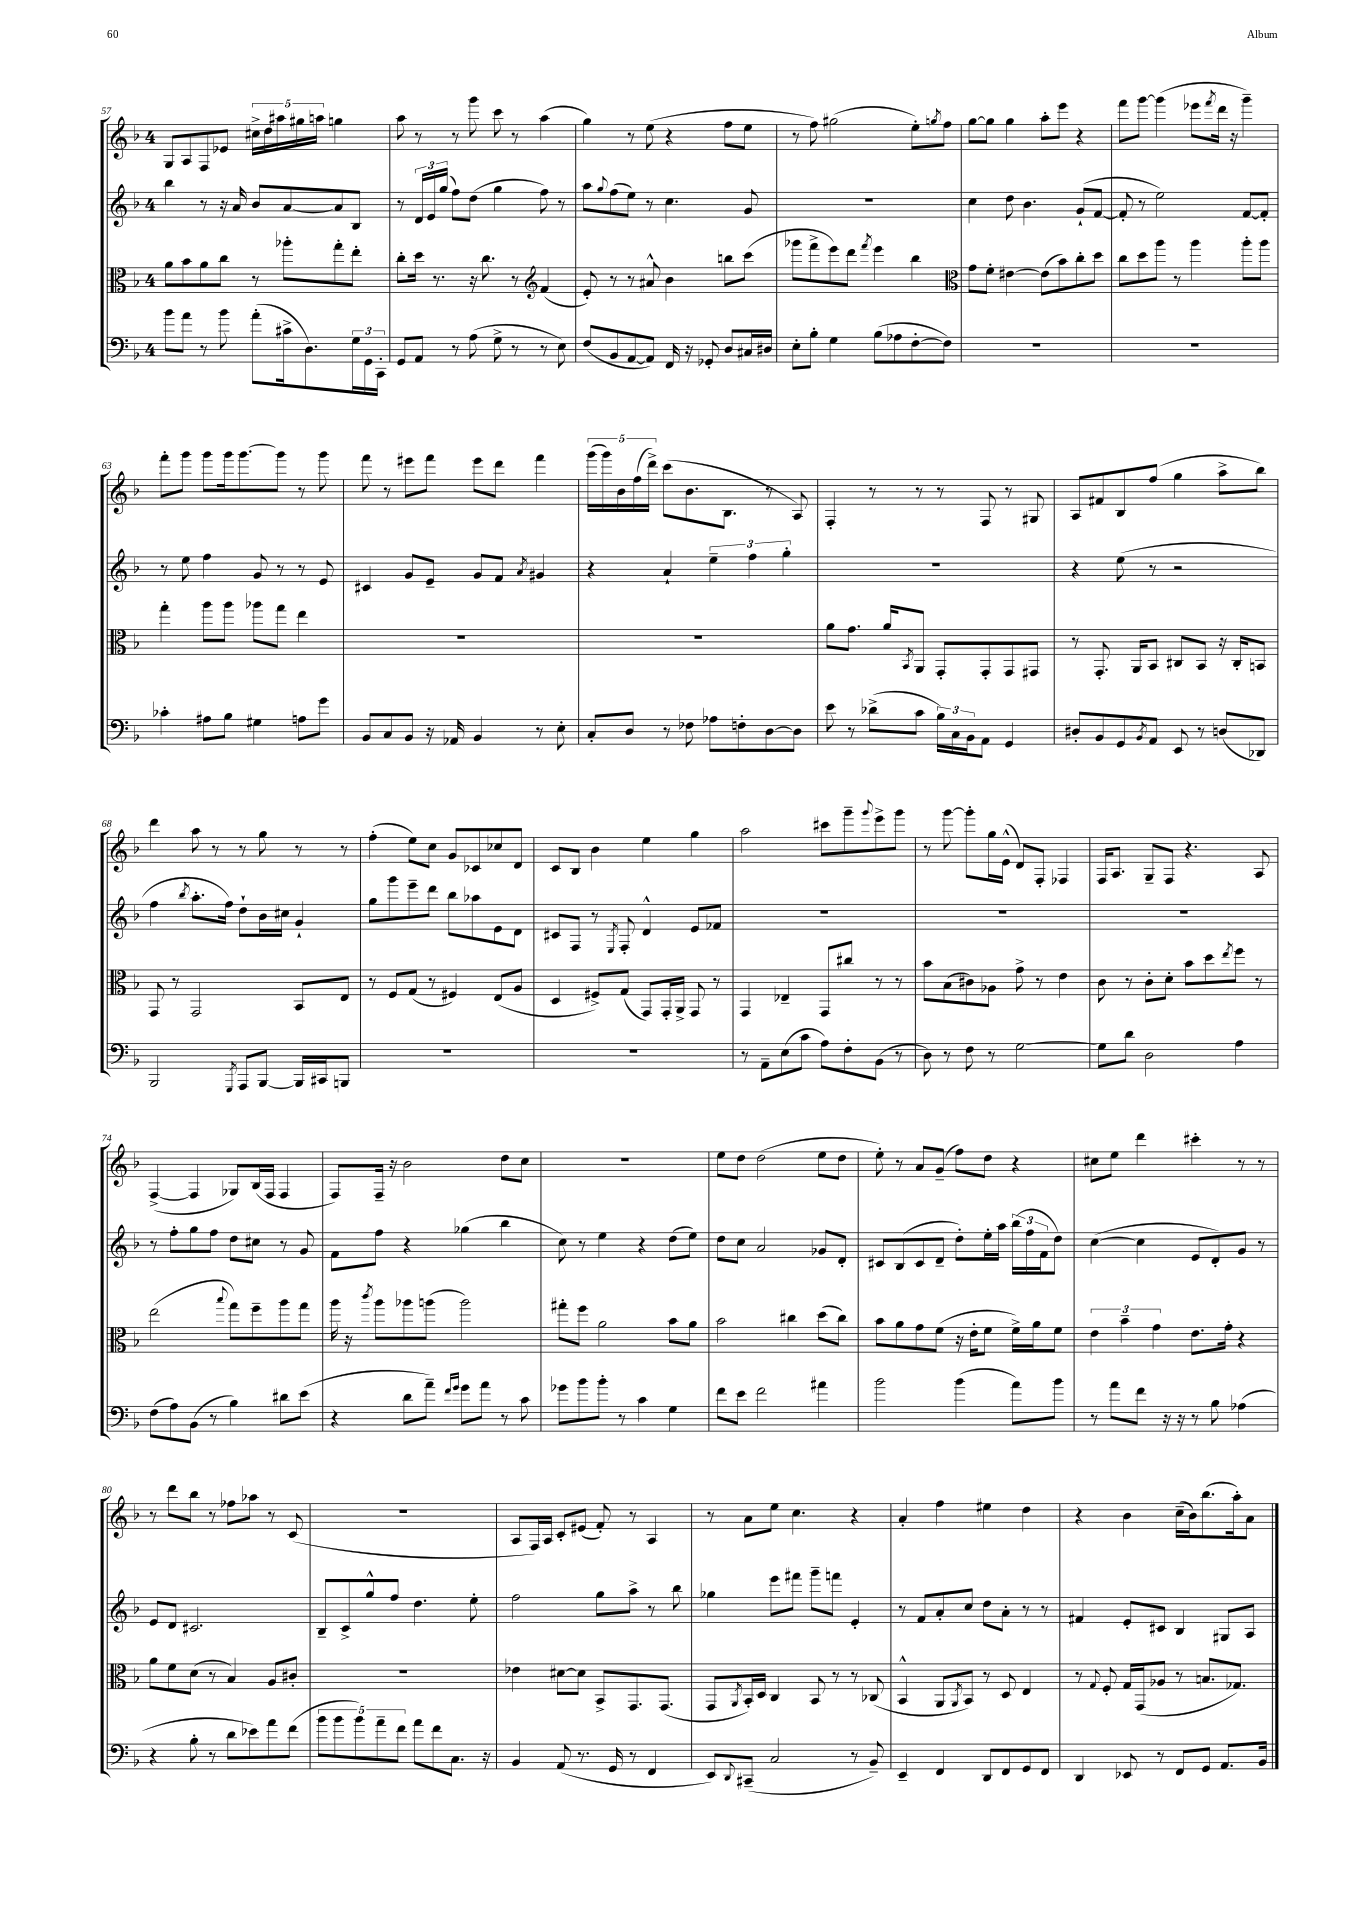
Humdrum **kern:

**kern	**kern	**kern	**kern
*staff4	*staff3	*staff2	*staff1
*clefF4	*clefC3	*clefG2	*clefG2
*k[b-]	*k[b-]	*k[b-]	*k[b-]
*M4/4	*M4/4	*M4/4	*M4/4
8b-\L	8a\L	4bb-\	8G/L
8a\J	8b-\	.	8A/
8r	8a\	8r	8F/
8b-\	8cc\J	16r	8e-/J
.	.	16a/	.
(8a'\L	8r	8b-/L	20cc#^\LL
.	.	.	20dd\
.	.	.	20aa#\
16c#^\k	8aa-'\L	[8a/	.
.	.	.	20gg#\
8.D\)	.	.	.
.	.	.	20aa\JJ
.	8gg'\	8a/]	4gg\
24G\L	8ee'\J	8B-/J	.
24GG\	.	.	.
24CC'\JJ	.	.	.
=	=	=	=
8GG/L	8cc'\L	8r	8aa\
8AA/J	16dd\Jk	24d/LL	8r
.	.	24e/	.
.	8.r	.	.
.	.	(24gg/JJ	.
8r	.	8ff\L)	8r
(8A\	16r	(8dd\J	8ggg\
.	8.cc\	.	.
8G^\	.	4gg\	8ccc\
8r	8r	.	8r
*	*clefG2	*	*
8r	(4f/	8ff\)	(4aa\
8E\)	.	8r	.
=	=	=	=
(8F/L	8e'/)	8aa\L	4gg\)
.	.	8qqgg/	.
8BB-/	8r	(8ff\	.
[8AA/	8r	8ee\J)	8r
8AA/]J)	8a#^^/	8r	(8ee\
16FF/	4b-\	4.cc\	4r
16r	.	.	.
8GG-'/	.	.	.
8D/L	8bb\L	.	8ff\L
16C#/L	(8ccc\J	8g/	8ee\J
16D#/JJ	.	.	.
=	=	=	=
8E'\L	8ggg-\L	1r	8r
8B-'\J	8fff^\	.	8ff\)
4G\	8eee\)	.	(2gg#\
.	8ddd\J	.	.
.	8qfff/	.	.
(8B-\L	4eee\	.	.
8A-\	.	.	.
[8F'\	4bb-\	.	8ee'\L)
.	.	.	8qgg/
8F\]J)	.	.	8ff\J
=	=	=	=
*	*clefC3	*	*
1r	8g\L	4cc\	[8gg\L
.	8f'\J	.	8gg\]J
.	[4e#\	8dd\	4gg\
.	.	4.b-\	.
.	(8e#\]L	.	8aa'\L
.	8b-\)	.	8eee\J
.	8cc'\	(8g`/L	4r
.	8dd\J	[8f/J	.
=	=	=	=
1r	8cc\L	8f'/]	8fff\L
.	8dd\	8r	[8ggg\J
.	8aa\J	2ee\)	(4ggg\]
.	8r	.	.
.	4aa\	.	8eee-\L
.	.	.	8qfff/
.	.	.	16ddd\Jk
.	.	.	16r
.	8aa'\L	[8f/L	4ggg~\)
.	8aa\J	8f'/]J	.
=	=	=	=
4c-'\	4gg'\	8r	8fff'\L
.	.	8ee\	8ggg\J
8A#\L	8aa\L	4ff\	8ggg\L
8B-\J	8aa\J	.	16ggg\k
.	.	.	[8.ggg\
4G#\	8aa-\L	8g/	.
.	8gg\J	8r	8ggg\]J
8A\L	4ee\	8r	8r
8g\J	.	8e/	8ggg\
=	=	=	=
8BB-/L	1r	4c#/	8fff\
8C/	.	.	8r
8BB-/J	.	8g/L	8eee#\L
16r	.	8e~/J	8fff\J
16AA-/	.	.	.
4BB-/	.	8g/L	8eee#\L
.	.	8f/J	8ddd\J
.	.	8qa/	.
8r	.	4g#/	4fff\
8E'\	.	.	.
=	=	=	=
8C'/L	1r	4r	(20ggg\LL
.	.	.	20ggg\)
.	.	.	20b-\
8D/J	.	.	.
.	.	.	(20ff\
.	.	.	20ddd^\JJ)
8r	.	4a`/	(8ccc\L
8F-\	.	.	8.b-\
8A-\L	.	6ee~\	.
.	.	.	8.B-\J
8F'\	.	.	.
.	.	6ff\	.
[8D\	.	.	8r
.	.	6gg'\	.
8D\]J	.	.	8A/)
=	=	=	=
8e\	8a\L	1r	4F'/
8r	8.g\J	.	.
(8d-^\L	.	.	8r
.	16a/LK	.	.
.	8qBB-/	.	.
8c\J	8AA/J	.	8r
24B-\LL)	8GG'/L	.	8r
24C\	.	.	.
24BB-\J	.	.	.
8AA\J	8GG'/	.	8F/
4GG/	8GG/	.	8r
.	8GG#/J	.	8G#/
=	=	=	=
8D#'/L	8r	4r	8A/L
8BB-/	8.GG'/	.	8f#/
8GG/	.	(8ee\	8B-/
.	16AA/LK	.	.
8qBB-/	.	.	.
8AA/J	8BB-/J	8r	(8ff/J
8EE/	8C#/L	2r	4gg\
8r	8BB-/J	.	.
(8D/L	16r	.	8aa^\L
.	16C#'/LK	.	.
8DD-/J)	8BB/J	.	8bb-\J)
=	=	=	=
2BBB-/	8GG/	4ff\	4ddd\
.	8r	.	.
.	.	8qbb-/	.
.	2GG/	8.aa'\L	8aa\
.	.	.	8r
.	.	16ff\Jk)	.
8qGGG/	.	.	.
8AAA/L	.	8dd`\L	8r
[8BBB-/J	.	16b-\L	8gg\
.	.	16cc#\JJ	.
16BBB-/]LL	8BB-/L	4g`/	8r
16CC#/J	.	.	.
8BBB/J	8E/J	.	8r
=	=	=	=
1r	8r	8gg\L	(4ff'\
.	8F/L	8ggg\	.
.	(8G/J	8eee~\	8ee\L)
.	8r	8ddd\J	8cc\J
.	4F#/)	8bb-\L	8g/L
.	.	8aa-\	8c-/
.	(8E/L	8e\	8cc-/
.	8A/J	8d\J	8d/J
=	=	=	=
1r	4D/	8c#/L	8c/L
.	.	8F/J	8B-/J
.	8F#^/L)	8r	4b-\
.	.	8qE/	.
.	(8G/J	8F'/	.
.	8GG/L)	4d^^/	4ee\
.	16GG'/L	.	.
.	16AA^/JJ	.	.
.	8GG/	8e/L	4gg\
.	8r	8f-/J	.
=	=	=	=
8r	4GG/	1r	2aa\
8AA~\L	.	.	.
(8E\	4E-~/	.	.
8c\J	.	.	.
8A\L)	8GG/L	.	8ccc#\L
8F'\	8cc#/J	.	8ggg~\
.	.	.	8qqggg/
(8BB-\J	8r	.	8eee^\
8r	8r	.	8ggg\J
=	=	=	=
8D\)	8b-\L	1r	8r
8r	(8B-\	.	[8ggg\
8F\	8c#\)	.	8ggg'\]L
8r	8A-\J	.	16gg\L
.	.	.	(16e^^\JJ
[2G\	8g^\	.	8d/L)
.	8r	.	8F'/J
.	4e\	.	4F-/
=	=	=	=
8G\]L	8c\	1r	16F/LK
.	.	.	8.A/J
8d\J	8r	.	.
2D\	8c'\L	.	8G~/L
.	8d'\J	.	8F/J
.	8b-\L	.	4.r
.	8dd\	.	.
.	8qee/	.	.
4A\	8ff\J	.	.
.	8r	.	8A/
=	=	=	=
(8F\L	(2ee\	8r	([4F^/
8A\)	.	8ff'\L	.
(8BB-\J	.	8gg\	4F/]
8r	.	8ff\J	.
.	8qqbb-/	.	.
4B-\)	8gg\L)	8dd\L	8G-/L)
.	8ff~\	8cc#\J	(16B-/L
.	.	.	16F/JJ
8d#\L	8aa\	8r	4F/
(8e\J	8gg\J	8g/	.
=	=	=	=
4r	16aa\	8f\L	8F/L)
.	16r	.	.
.	8qccc/	.	.
.	8aa\L	8ff\J	16F~/Jk
.	.	.	16r
8d\L	8aa-\	4r	2b-\
8a~\J)	(8aa\J	.	.
16qqf/LL	.	.	.
16qqg/JJ	.	.	.
8g\L	2aa\)	(4gg-\	.
8a\J	.	.	.
8r	.	4bb-\	8dd\L
8c\	.	.	8cc\J
=	=	=	=
8g-\L	8gg#'\L	8cc\)	1r
8b-\	8ff\J	8r	.
8b-'\J	2a\	4ee\	.
8r	.	.	.
4c\	.	4r	.
4G\	8b-\L	(8dd\L	.
.	8a\J	8ee\J)	.
=	=	=	=
8f\L	2b-\	8dd\L	8ee\L
8e\J	.	8cc\J	8dd\J
2f\	.	2a/	(2dd\
.	4cc#\	.	.
4a#\	(8dd\L	8g-/L	8ee\L
.	8cc#\J)	8d'/J	8dd\J
=	=	=	=
2b-\	8b-\L	8c#/L	8ee'\)
.	8a\	(8B-/	8r
.	8g\	8c#/	8a/L
.	(8f\J	8d~/J	(8g~/J
(4b-\	16r	8dd'\L)	8ff\L)
.	16e'\LK	.	.
.	8f\J	16ee'\L	8dd\J
.	.	16aa\JJ	.
8a\L)	16f^\LL)	(24bb-\LL	4r
.	.	24ff\	.
.	16a\J	.	.
.	.	24f\J	.
8b-\J	8f\J	8dd\J)	.
=	=	=	=
8r	6e\	([4cc\	8cc#\L
8a\L	.	.	8ee\J
.	6b-~\	.	.
8f\J	.	4cc\]	4ddd\
.	6g\	.	.
16r	.	.	.
16r	.	.	.
8r	8.e\L	8e/L	4ccc#'\
8B-\	.	8d'/)	.
.	16g'\Jk	.	.
(4A-\	4r	8g/J	8r
.	.	8r	8r
=	=	=	=
4r	8a\L	8e/L	8r
.	8f\	8d/J	8ddd\L
8B-'\	(8d\J	2.c#/	8bb-\J
8r	8r	.	8r
8d\L	4B-/)	.	8ff-\L
8e-\)	.	.	8aa-\J
8a\	8A/L	.	8r
(8f\J	8c#'/J	.	(8c/
=	=	=	=
10b-\L	1r	8B-~/L	1r
10b-\	.	.	.
.	.	8c^/	.
10b-\)	.	.	.
.	.	8gg^^/	.
10a~\	.	.	.
.	.	8ff/J	.
10f\J	.	.	.
8a\L	.	4.dd\	.
8f\	.	.	.
8.C\J	.	.	.
.	.	8ee'\	.
16r	.	.	.
=	=	=	=
4BB-/	4e-\	2ff\	8A/L
.	.	.	16F/L)
.	.	.	16A/JJ
(8AA/	[8d#\L	.	8c'/L
8.r	8d#\]J	.	(8e#/J
.	8BB-^/L	8gg\L	8f'/)
16GG/	.	.	.
8r	8.GG/	8aa^\J	8r
4FF/	.	8r	4A/
.	(8.GG/J	.	.
.	.	8bb-\	.
=	=	=	=
8EE/L)	8GG/L	4gg-\	8r
8qqDD/	8qAA/	.	.
(8CC#~/J	16BB-'/L)	.	8a\L
.	16D/JJ	.	.
2C/	4C/	8eee\L	8ee\J
.	.	8fff#\J	4.cc\
.	8BB-/	8ggg~\L	.
.	8r	8fff\J	.
8r	8r	4e'/	4r
8BB-~/)	(8C-/	.	.
=	=	=	=
4EE~/	4BB-^^/	8r	4a'/
.	.	8f/L	.
4FF/	8AA/L	8a'/	4ff\
.	8qAA/	.	.
.	8BB-/J)	8cc/J	.
8DD/L	8r	8dd\L	4ee#\
8FF/	8D/	8a'\J	.
8GG/	4E/	8r	4dd\
8FF/J	.	8r	.
=	=	=	=
4DD/	8r	4f#/	4r
.	8qqG/	.	.
.	8F'/	.	.
8EE-/	16G/LL	8e'/L	4b-\
.	(16GG/J	.	.
8r	8A-/J	8c#/J	.
8FF/L	8r	4B-/	(16cc~\LL
.	.	.	16b-\J)
8GG/J	8.B/L	.	(8.bb-\
8.AA/L	.	8G#/L	.
.	8.G-/J)	.	16aa'\k)
.	.	8A/J	8a\J
16BB-/Jk	.	.	.
==	==	==	==
*-	*-	*-	*-
